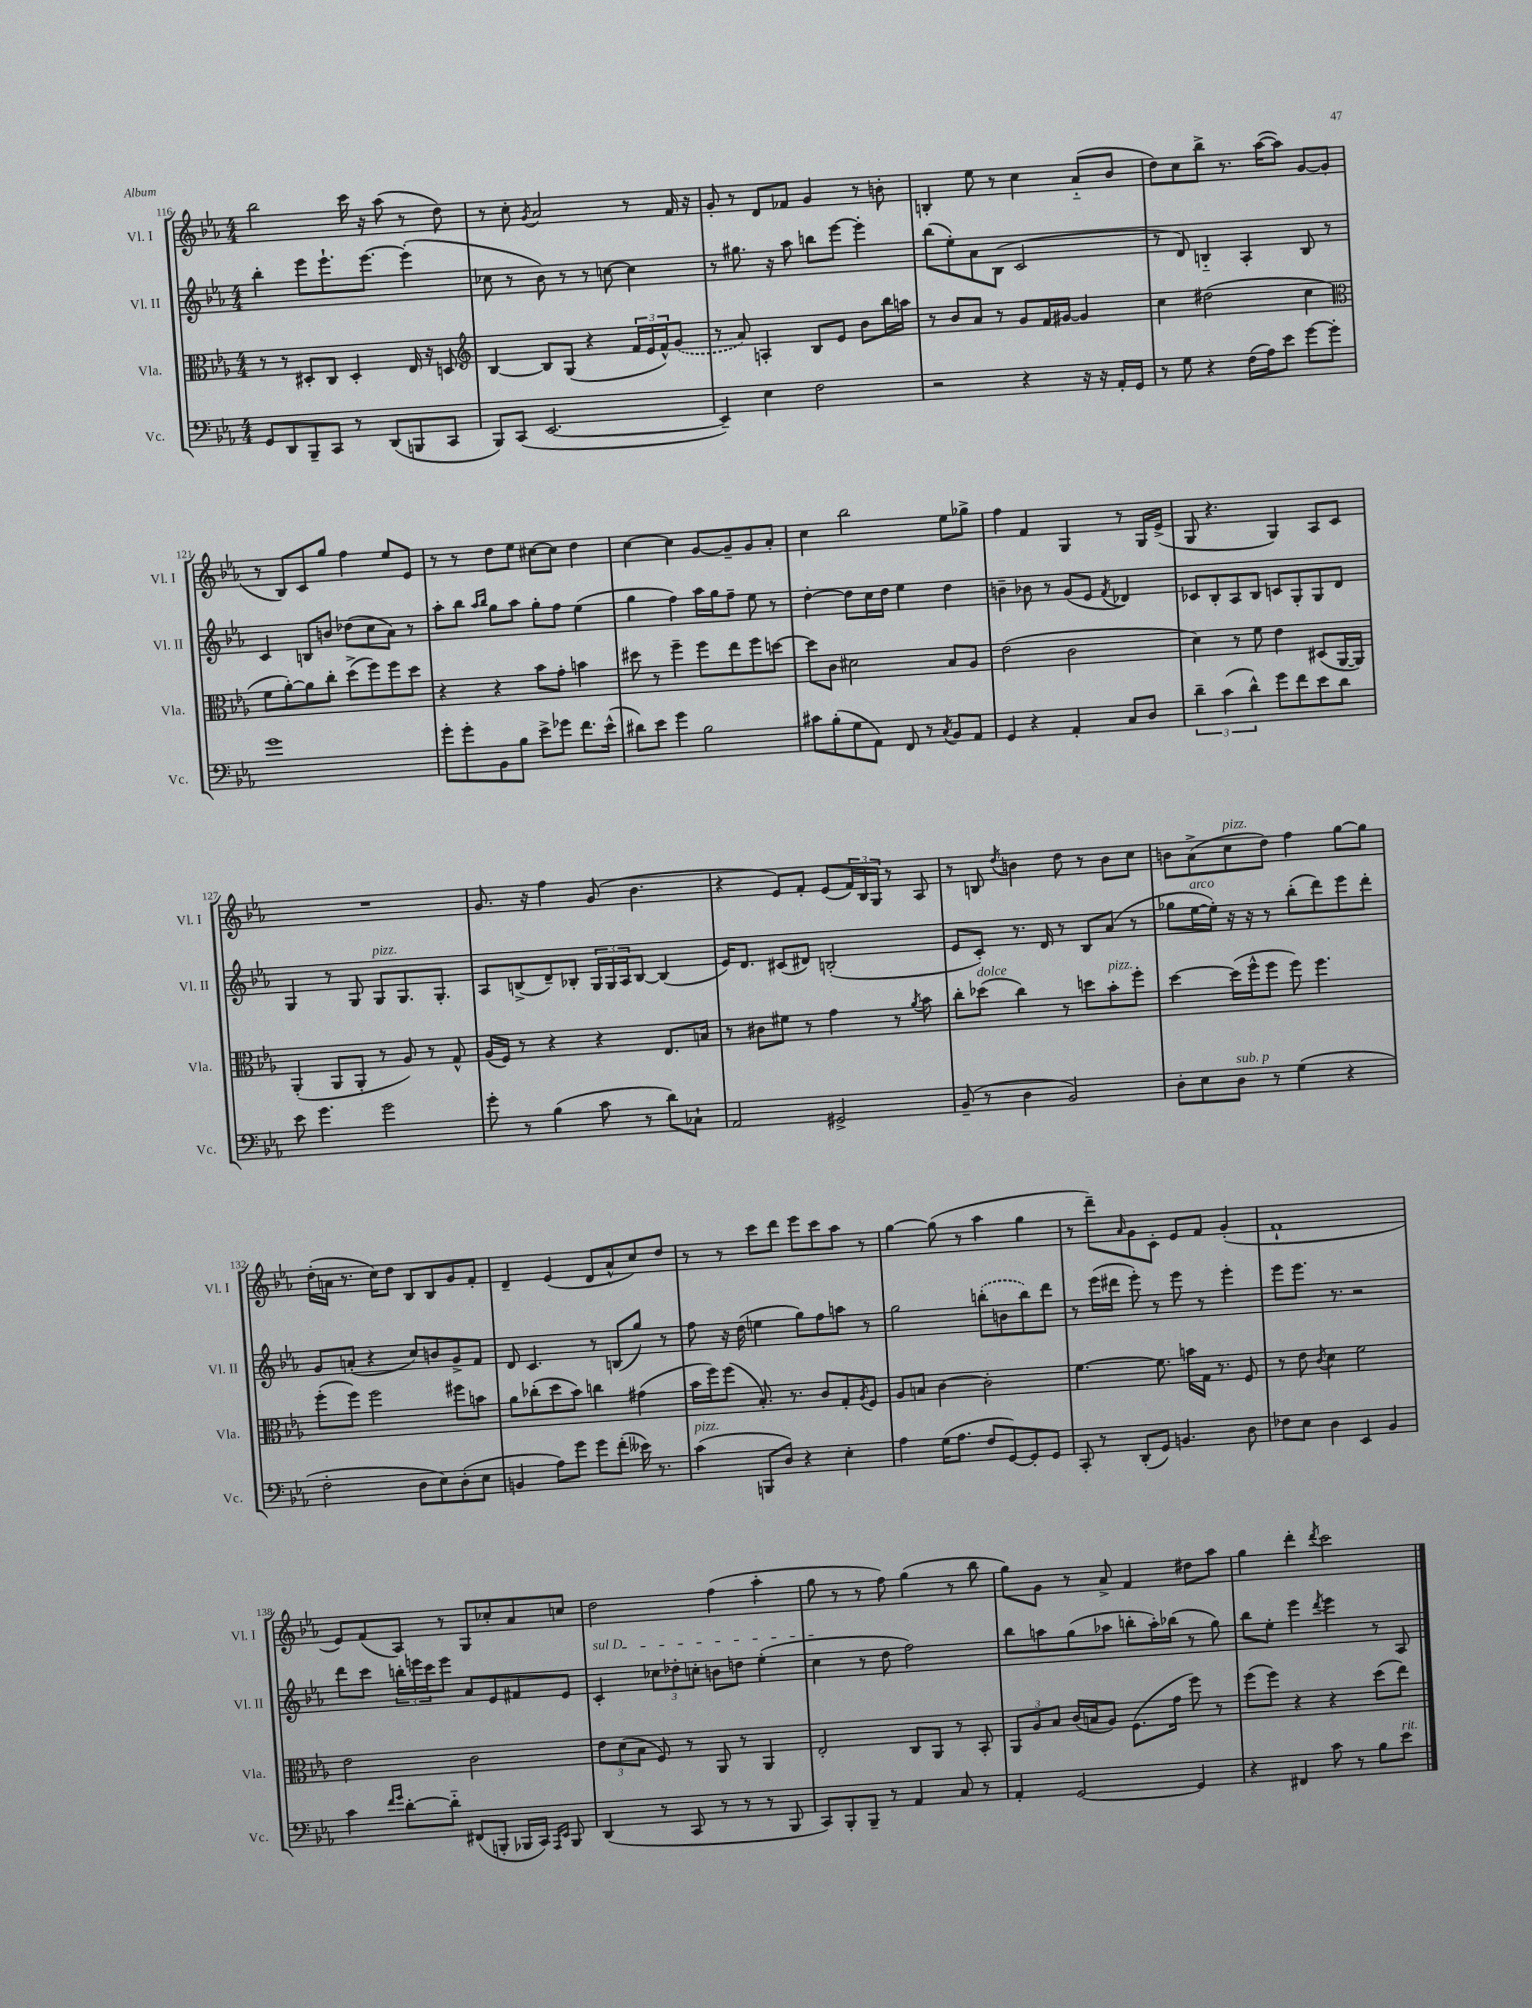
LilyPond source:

<<
\new StaffGroup <<
\new Staff = "s0" \with { instrumentName = "Vl. I" shortInstrumentName = "Vl. I" } {
    \clef treble \key ees \major \numericTimeSignature \time 4/4
    bes''2 c'''16 r16 aes''8( r8 d''8) |
    r8 c''8-. \acciaccatura { g'8 } aes'2 r8 f'16 r16 |
    g'8-. r8 d'8 fes'8 g'4 r8 b'8-. |
    b4-. ees''8 r8 c''4 aes'8-_( bes'8 |
    d''8) c''8 bes''8-> r8. aes''16~( aes''8) g'8~ g'8( |
    r8 bes8) c'8 g''8 f''4 ees''8 ees'8 |
    r8 r8 d''8 ees''8 cis''8~ cis''8 d''4 |
    c''4~ c''4 g'8~ g'8-- g'8 aes'8-. |
    c''4 bes''2 ees''8 ges''8-> |
    f''4 f'4 g4 r8 g16 ees'16->( |
    g8 r4. g4) aes8 c'8 |
    R1 |
    g'8. r16 f''4 g'8( bes'4. |
    r4 ees'8) f'8-. ees'8( \tuplet 3/2 { f'16) bes16 g16 } r8 aes8 |
    r8 b8 \acciaccatura { d''8 } b'4 d''8 r8 b'8 c''8 |
    b'8 aes'8->( c''8^\markup { \italic "pizz." } d''8) f''4 g''8~ g''8 |
    d''16-.( a'16 r8. c''16) d''8 bes8 bes8 g'8 f'8-. |
    d'4-- ees'4( d'8 aes'8-^ c''8) d''8 |
    r8 r8 c'''8 d'''8 ees'''8 c'''8 aes''8 r8 |
    g''4~ g''8( r8 aes''4 g''4 |
    r8 d'''8--) \grace { aes'16 } g'8 c'8-. ees'8 f'8 g'4-.( |
    f'1-! |
    ees'8) f'8( aes8) r8 g8 ces''8-. aes'8 c''8 |
    d''2 f''4( aes''4-. |
    g''8 r8 r8 f''8) g''4( r8 bes''8 |
    g''8) g'8 r8 aes'8-> f'4 dis''8 aes''8 |
    g''4 d'''4-. \acciaccatura { d'''8 } c'''2 \bar "|." |
}
\new Staff = "s1" \with { instrumentName = "Vl. II" shortInstrumentName = "Vl. II" } {
    \clef treble \key ees \major \numericTimeSignature \time 4/4
    bes''4-. ees'''8 ees'''8.-! ees'''8.~ ees'''4-.( |
    ces''8 r8 bes'8) r8 r8 c''8~ c''4 |
    r8 gis''8. r16 aes''8 b''8 ees'''8~ ees'''4-. |
    bes''8( ees''8-.) aes'8 bes8( c'2 |
    r8 d'8) b4-_ aes4-. b8 r8 |
    c'4 b8 b'8 des''8( c''8 aes'8) r8 |
    aes''8-. bes''8 \grace { aes''16 bes''16 } g''8 aes''8 g''8-. f''8 ees''4( |
    g''4 f''4) aes''16 g''16 f''8-- ees''8 r8 |
    d''4~-. d''8 c''16 d''16 ees''4 d''4 |
    b'4-- bes'8 r8 g'8( ees'8 \acciaccatura { f'8 } des'4) |
    ces'8 bes8-. aes8 bes8 c'8 g8-. g8 d'8 |
    g4 r8 g8 g8^\markup { \italic "pizz." } g8. g8.-. |
    aes8 b8->( d'8--) bes8-. \tuplet 3/2 { g16 g16 aes16 } bes8~ bes4( |
    ees'16) d'8. cis'8( dis'8) b2-.( |
    ees'8 c'8-.) r8. d'16 r8 bes8 aes'8( r8 |
    ges''8 ees''16~^\markup { \italic "arco" } ees''16-.) r16 r16 r8 bes''8-.( d'''8) ees'''8 d'''8-. |
    g'8 a'8-.( r4 c''8) b'8 g'8-> f'8 |
    d'8 c'4. r8 b8( g''8) r8 |
    f''8 r16 d''16( e''4 g''8) f''8 a''8 r8 |
    g''2 \once \slurDashed b''8-.( b'8 b''8) d'''8 |
    r8 ees'''16( dis'''16 ees'''8-.) r8 ees'''8 r8 ees'''4-. |
    ees'''8 ees'''8. r8. r2 |
    d'''8 c'''8 \tuplet 3/2 { b''16-. e'''16 c'''16 } e'''8 aes'8 ees'8 fis'8 ees'8 |
    \once \override TextSpanner.bound-details.left.text = \markup { \italic "sul D" } c'4-.\startTextSpan \tuplet 3/2 { ces''8 des''8-. c''8-. } b'8 d''8 ees''4-.( |
    c''4\stopTextSpan r8 d''8 f''2) |
    bes''8 a''8 g''8( aes''8 b''8-. aes''16-.) bes''16( r8 g''8) |
    bes''8 ees''8-. ees'''4 \acciaccatura { d'''8 } ees'''4 r8 aes8 \bar "|." |
}
\new Staff = "s2" \with { instrumentName = "Vla." shortInstrumentName = "Vla." } {
    \clef alto \key ees \major \numericTimeSignature \time 4/4
    r8 r8 dis8-. c8 dis4-. ees16 r16 d8 |
    \clef treble bes4~ bes8 g8( r4 \tuplet 3/2 { f'16 ees'16 f'16-^) } \once \slurDashed g'8( |
    r8 aes'8) a4-. bes8 ees'8 bes'8 bes''16 a''16 |
    r8 bes'8 aes'8 r8 g'8 f'16 gis'16~ gis'4 |
    c''4 dis''2( c''4 |
    \clef alto f'8 aes'8~-.) aes'8 c''8-. d''8->( f''8) f''8 d''8 |
    r4 r4 bes'8 g'8-. b'4 |
    dis''8 r8 f''4-- f''8 ees''8 f''8 d''8~ |
    d''8 c'8 dis'2 bes8 aes8 |
    ees'2( c'2 |
    d'4) r8 f'8 ees'4 dis8( aes,16~ aes,16) |
    aes,4-.( aes,8 aes,8-. r8 aes8) r8 g8-^ |
    aes16( f16) r8 r4 r4 ees8. b16 |
    r8 cis'8 fis'8 r8 g'4 r8 \acciaccatura { aes'8 } bes'8 |
    c''8-. des''8^\markup { \italic "dolce" }( c''4) r8 d''8 bes'8-.^\markup { \italic "pizz." } f''8-. |
    d''4~ d''16( f''16-^ f''8 f''8) f''4. |
    f''8-.( f''8) f''2 fis''8 b'8 |
    aes'8 ces''8-.( d''8 bes'8) c''4 gis'4( |
    bes'16 f''16) f''8( bes8.-.) r8. c'8 g8-. \acciaccatura { aes8 } f8 |
    aes8 b8 c'4~ c'2-. |
    f'4.~ f'8. b'16 g16 r8. f8 |
    r8 ees'8 \acciaccatura { c'8 } d'4 f'2 |
    ees'2 c'2 |
    \tuplet 3/2 { ees'8 d'8( bes8 } f8) r8 aes,8 r8 aes,4 |
    ees2-. c8 aes,8 r8 bes,8-. |
    \tuplet 3/2 { aes,8 aes8 bes8 } c'16( b16 aes8) f8.( g'16 f''8) r8 |
    f''8( f''8) r4 r4 d''8( ees''8) \bar "|." |
}
\new Staff = "s3" \with { instrumentName = "Vc." shortInstrumentName = "Vc." } {
    \clef bass \key ees \major \numericTimeSignature \time 4/4
    g,8 d,8 bes,,8-- c,8 r8 d,8( b,,8 c,8 |
    bes,,8) c,8( ees,2.~ |
    ees,4--) ees4 f2 |
    r2 r4 r16 r16 aes,16-. g,16 |
    r8 g8 r4 f16( aes16) ees'8 g'8~ g'8-. |
    g'1 |
    g'8-. g'8-. bes,8 bes8 ees'8-> ges'8 f'8. ees'16-^( |
    dis'8) ees'8 g'4 bes2 |
    cis'8 bes8-.( g8 aes,8) f,8 r8 \acciaccatura { c8 } bes,8 aes,8 |
    g,4 r4 aes,4-. c8 d8 |
    \tuplet 3/2 { d'4-- c'4( d'4-^) } g'8 f'8 ees'8 d'8 |
    ees'8 g'4. g'2 |
    g'8-. r8 bes4( c'8 r8 d'8) ces8-! |
    aes,2 gis,2-> |
    bes,8--( r8 d4 bes,2) |
    d8-. ees8 d8^\markup { \italic "sub. p" } r8 g4( r4 |
    f2-. d8 ees8) d8-.( ees8 |
    b,4 aes8) g'8 g'8 f'8-.( eeses'16) r8. |
    c'4^\markup { \italic "pizz." }( b,,8 d8) r4 ees4-. |
    aes4 g16( aes8. f8 g,8~) g,8-. g,8 |
    c,8-. r8 d,8-.( g,8) b,4. d8 |
    fes8 ees8 d4 ees,4 bes,4 |
    c'4 \grace { f'16 g'16 } d'8~-. d'8-_ fis,8( b,,8-. bes,,16 c,16) \grace { aes,,16 ees,16 } bes,,8 |
    d,4( r8 c,8 r8 r8 r8 bes,,8 |
    c,8) bes,,8-. bes,,8-- r8 aes,4 c8 r8 |
    aes,4-. g,2~ g,4 |
    r4 fis,4 c'8 r8 bes8 ees'8^\markup { \italic "rit." } \bar "|." |
}
>>
>>
\layout { \context { \Score currentBarNumber = #116 } }
